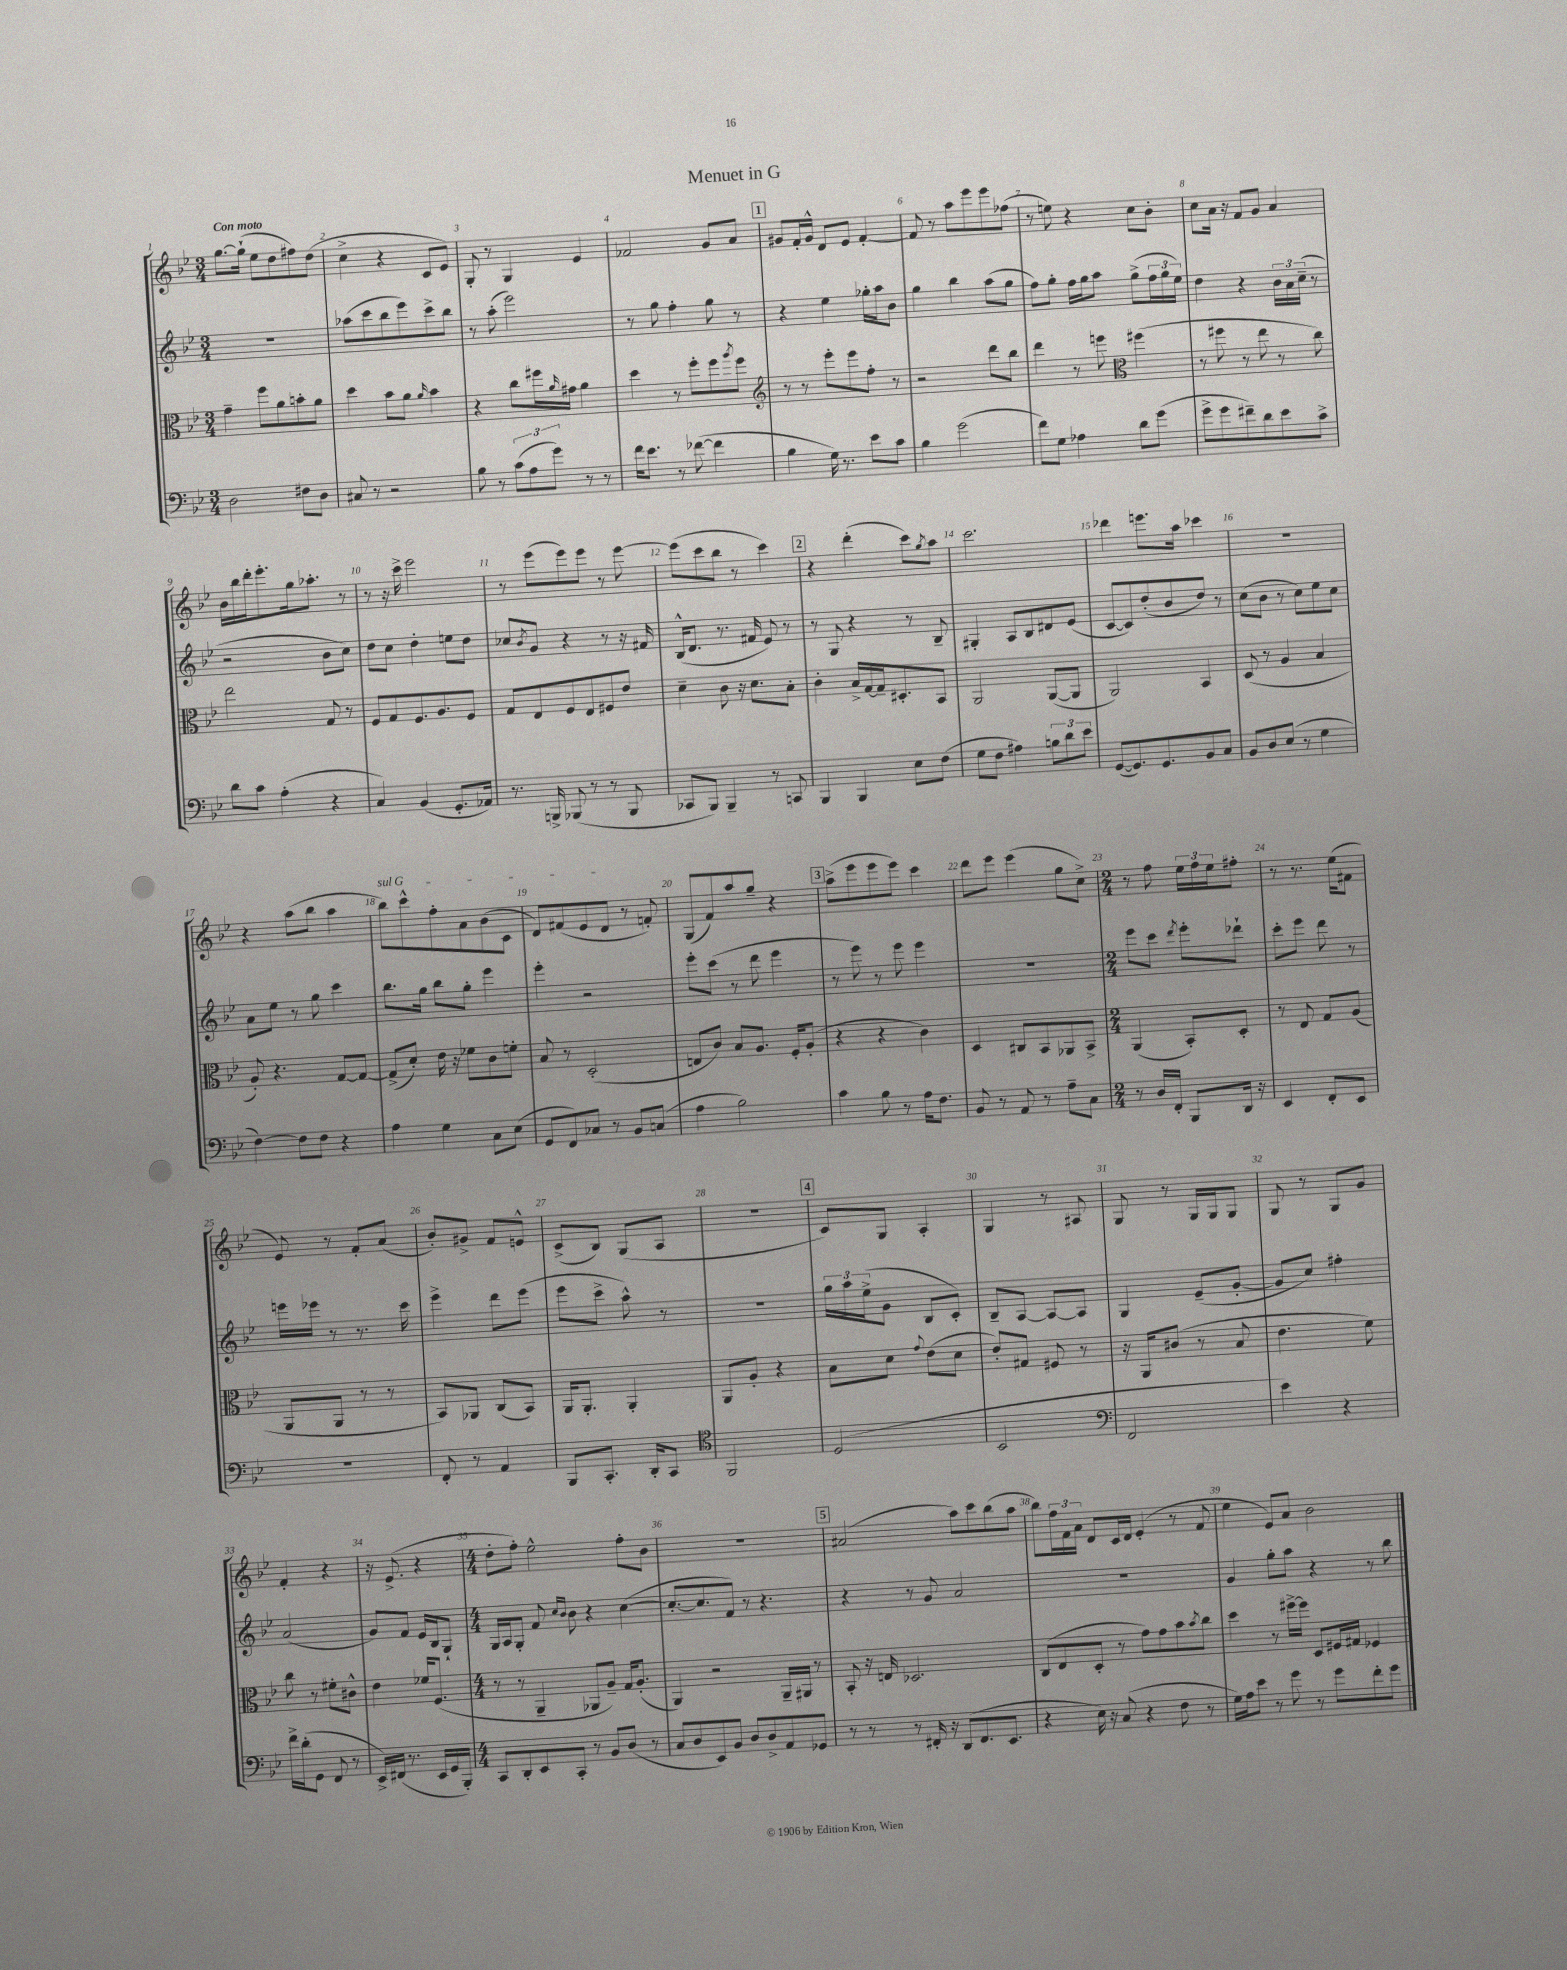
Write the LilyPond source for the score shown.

\header { title = "Menuet in G" }
<<
\new StaffGroup <<
\new Staff = "s0" {
    \clef treble \key bes \major \numericTimeSignature \time 3/4 \tempo "Con moto"
    g''8.~ g''16-!( ees''8 d''8 fis''8) d''8( |
    c''4-> r4 c'8 ees'8) |
    g8-. r8 g4 ees'4 |
    fes'2 g'8 a'8 |
    \mark \markup { \box "1" } gis'8 f'16-. gis'16-^ d'8 ees'8 f'4~-. |
    f'8 r8 a''8 ees'''8 ees'''8 fes''8( |
    r8 e''8) r4 c''8 bes'8-. |
    c''8 a'16 r16 f'8 g'8 a'4 |
    bes'16 bes''16 d'''16-. ees'''8.-. g''16 aes''8.-. r8 |
    r8 r16 c'''16-> ees'''2 |
    r8 ees'''8( ees'''8) ees'''8 r8 ees'''8~ |
    ees'''8( c'''8 bes''8 r8 c'''4) |
    \mark \markup { \box "2" } r4 d'''4-.( c'''8) \acciaccatura { g''8 } a''8 |
    c'''2. |
    des'''4 e'''8. a''16 ces'''4 |
    r2. |
    r4 a''8( bes''8 a''4 |
    \once \override TextSpanner.bound-details.left.text = \markup { \italic "sul G" } bes''8\startTextSpan) c'''8-^ f''8-. a'8 bes'8( c'8 |
    d'8) fis'8( ees'8 d'8\stopTextSpan r8 f'8-.) |
    g8( f'8) a''8 g''8-- r4 |
    \mark \markup { \box "3" } a''8->( ees'''8 ees'''8 ees'''8) c'''4 |
    d'''8 ees'''8 ees'''4( g''8 c''8->) |
    \numericTimeSignature \time 2/4 r8 f''8 \tuplet 3/2 { ees''16 f''16 ees''16 } fis''8-. |
    r8 r8. ees''16( fis'8 |
    ees'8) r8 f'8-. a'8( |
    bes'8-.) gis'8-> f'8 e'8-^ |
    c'8->( bes8) g8( a8 |
    r2 |
    \mark \markup { \box "4" } c'8) g8 a4-. |
    g4 r8 ais8 |
    g8 r8 g16 g16 g8 |
    g8 r8 g8 g'8 |
    f'4-. r4 |
    r16 ees'8.->( r4 |
    \numericTimeSignature \time 4/4 d''8-. f''8-.) ees''2-^ f''8-. bes'8 |
    R1 |
    \mark \markup { \box "5" } ais'2( a''8) c'''8 bes''8( a''8 |
    bes''8) \tuplet 3/2 { f''16 f'16 a'16 } d'8 c'16 d'16 ees'4-.( r8 f'8 |
    ees''4 ees'8) a'8 bes'2 \bar "|." |
}
\new Staff = "s1" {
    \clef treble \key bes \major \numericTimeSignature \time 3/4
    R2. |
    aes''8( c'''8 bes''8 ees'''8) c'''8-> bes''8 |
    r8 a''8-.( ees'''2) |
    r8 g''8 f''4-. g''8 r8 |
    \mark \markup { \box "1" } r4 ees''4 ges''16-. a''16 bes'8 |
    g''4 bes''4 a''8( g''8 |
    f''8) g''8-. f''16 g''16 a''8 g''8->( \tuplet 3/2 { f''16 g''16 ees''16) } |
    d''4 r4 \tuplet 3/2 { bes'16 a'16 c''16--( } r8 |
    r2 bes'8 c''8) |
    d''8 c''8 d''4-. e''8 d''8 |
    ces''8 \acciaccatura { bes'8 } g'8 r4 r8 r16 fis'16 |
    bes16-^( d'8. r8. fis'16 ees'8) r8 |
    \mark \markup { \box "2" } r8 g8 r4 r8 bes8-- |
    gis4-. a8 bes8 dis'8 ees'8( |
    c'8~ c'8) d''8-.( bes'8 d''8) r8 |
    c''8( bes'8 r8 c''8) ees''8 c''8 |
    a'8 ees''8 r8 g''8 c'''4 |
    bes''8. g''16 bes''8 g''8-. ees'''4 |
    ees'''4-. r2 |
    ees'''8-. c'''8( r8 d'''8 ees'''4 |
    \mark \markup { \box "3" } r8 ees'''8) r8 ees'''8 ees'''4 |
    R2. |
    \numericTimeSignature \time 2/4 ees'''8 c'''8 \acciaccatura { d'''8 } ees'''8-. des'''8-! |
    c'''8-. ees'''8 d'''8 r8 |
    e'''16 ees'''16 r8 r8. c'''16 |
    ees'''4-> d'''8 ees'''8( |
    ees'''8 c'''8-> a''8-^) r8 |
    R2 |
    \mark \markup { \box "4" } \tuplet 3/2 { g''16 a''16 ees''16->( } g'8 bes8 c'8-.) |
    bes8-- a8~ a8~ a8 |
    g4 ees'8--( g'8~-. |
    g'8 c''8) fis''4-. |
    a'2( |
    g'8) f'8 ees'16 bes16 g8-! |
    \numericTimeSignature \time 4/4 g16 a16 g8-. f'8 \grace { c''16 bes'16 } bes'8 r4 c''4~( |
    c''8.~-. c''8. f'8) r8 r4. |
    \mark \markup { \box "5" } r4 r8 g'8 a'2 |
    R1 |
    g'4 g''8-. a''8 r4 r8 bes''8 \bar "|." |
}
\new Staff = "s2" {
    \clef alto \key bes \major \numericTimeSignature \time 3/4
    g'4-- f''8 a'8 b'8-. a'8 |
    d''4 bes'8 a'8 \grace { a'16 } bes'4 |
    r4 c''8 fis''16 \grace { a'16 } gis'16 a'4 |
    d''4 r8 f''8-. f''8 \acciaccatura { a''8 } f''8 |
    \mark \markup { \box "1" } \clef treble r8 r8 ees'''8-. ees'''8 f''8-. r8 |
    r2 d'''8 bes''8 |
    d'''4 r8 e'''8 \clef alto fis''4( |
    r8 fis''8 r8 ees''8 r8 c''8) |
    ees''2 g8 r8 |
    f8 g8 f8. a8. f8 |
    g8 ees8 f8 ees8 fis8 ees'8 |
    d'4-- c'8 r16 d'8. bes8-. |
    \mark \markup { \box "2" } c'4-. bes16-> g16~ g16-- dis8.-. bes,8 |
    a,2 a,8~( a,8 |
    a,2) bes,4 |
    d8( r8 a4 bes4 |
    a8-.) r4. g8~ g8~ |
    g8->( d'8-.) ees'16 r16 fes'8 c'8 f'8-. |
    bes8 r8 d2-.( |
    e8 c'8) bes8 a8. f16-. a8-.( |
    \mark \markup { \box "3" } r4 r4 c'4) |
    d4 cis8 bes,8 aes,8 bes,8-> |
    \numericTimeSignature \time 2/4 a,4( bes,8-.) d8-. |
    r8 ees8 g8 a8( |
    a,8 a,8 r8 r8 |
    bes,8) aes,8 c8( bes,8) |
    a,16 a,8.-. a,4-. |
    a,8 a8-. r4 |
    \mark \markup { \box "4" } bes8 d'8 \appoggiatura { g'8 } ees'8( d'8 |
    ees'8-.) gis8 fis8 r8 |
    r16 a,16 cis'8( r8 bes8 |
    ees'4. f'8) |
    c''8 r8 fis'8-. cis'8-^ |
    ees'4 fes'16 f8.( |
    \numericTimeSignature \time 4/4 r8 r8 a,4-- aes,8 a8--) g16 a8.-.( |
    a,4) r2 a,16-- ais,16 r8 |
    \mark \markup { \box "5" } bes,8-. r16 e16 des2. |
    c8( ees8 d8-. r8 g'8) g'8 bes'8 \acciaccatura { bes'8 } c''8 |
    d''4 r8 fis''16~-> fis''16 d8 fis16 gis16 fes4 \bar "|." |
}
\new Staff = "s3" {
    \clef bass \key bes \major \numericTimeSignature \time 3/4
    d2 fis8 d8 |
    cis8 r8 r2 |
    bes8 r8 \tuplet 3/2 { c'8( a8 g'8) } r8 r8 |
    f'16 ees'8. r8 fes'8~( fes'4 |
    \mark \markup { \box "1" } bes4 g16) r8. ees'8 c'8 |
    bes4 g'2( |
    f'8) g8 aes4 d'8 g'8( |
    g'8-> g'8 fis'8--) d'8 ees'8 c'8-> |
    d'8 c'8 a4-.( r4 |
    c4) bes,4( g,8.-. aes,16) |
    r8. b,,16-> bes,,8( r8 r8 bes,,8 |
    ces,8 bes,,8) bes,,4-- r8 c,8 |
    \mark \markup { \box "2" } bes,,4 bes,,4 ees8 f8( |
    g8 f8 ais4) \tuplet 3/2 { b8 d'8 ees'8 } |
    g,8~( g,8.) g,8. bes,8 c8 |
    bes,8 d8 ees8( r8 g4 |
    f4~) f8 f8 r4 |
    a4 g4 c8 ees8( |
    g,8 f,8) ces8 r8 bes,8 c8( |
    a4 bes2) |
    \mark \markup { \box "3" } c'4 bes8 r8 a16 f8. |
    bes,8 r8 a,8 r8 a8-- c8 |
    \numericTimeSignature \time 2/4 r8 d16 f,16-. bes,,8 d,16 r16 |
    ees,4 f,8-. ees,8 |
    r2 |
    f,8-. r8 a,4 |
    bes,,8 c,8.-. d,16-. c,8 |
    \clef tenor f,2 |
    \mark \markup { \box "4" } d2( |
    bes,2 |
    \clef bass f,2 |
    ees'4) r4 |
    f'16-> d'16-.( g,8 f,8 r8 |
    ees,16->) fis,16( r8. ees,16 g,16 bes,,16-.) |
    \numericTimeSignature \time 4/4 c,8 d,8-. ees,8 c,8-. r8 bes,8 d8( r8 |
    c8 d8 ees,8) bes,8 d8 d8-> a,8 ges,8 |
    \mark \markup { \box "5" } r8 r8 r8 fis,16-. r16 d,8( fis,8. ees,8. |
    r4 ees16) r16 c8( r4 f8 r8 |
    g16) a16 ees'8 r8 g'8 r8 g'8 f'8-. g'8 \bar "|." |
}
>>
>>
\layout { \context { \Score \override BarNumber.break-visibility = ##(#f #t #t) barNumberVisibility = #all-bar-numbers-visible } }
